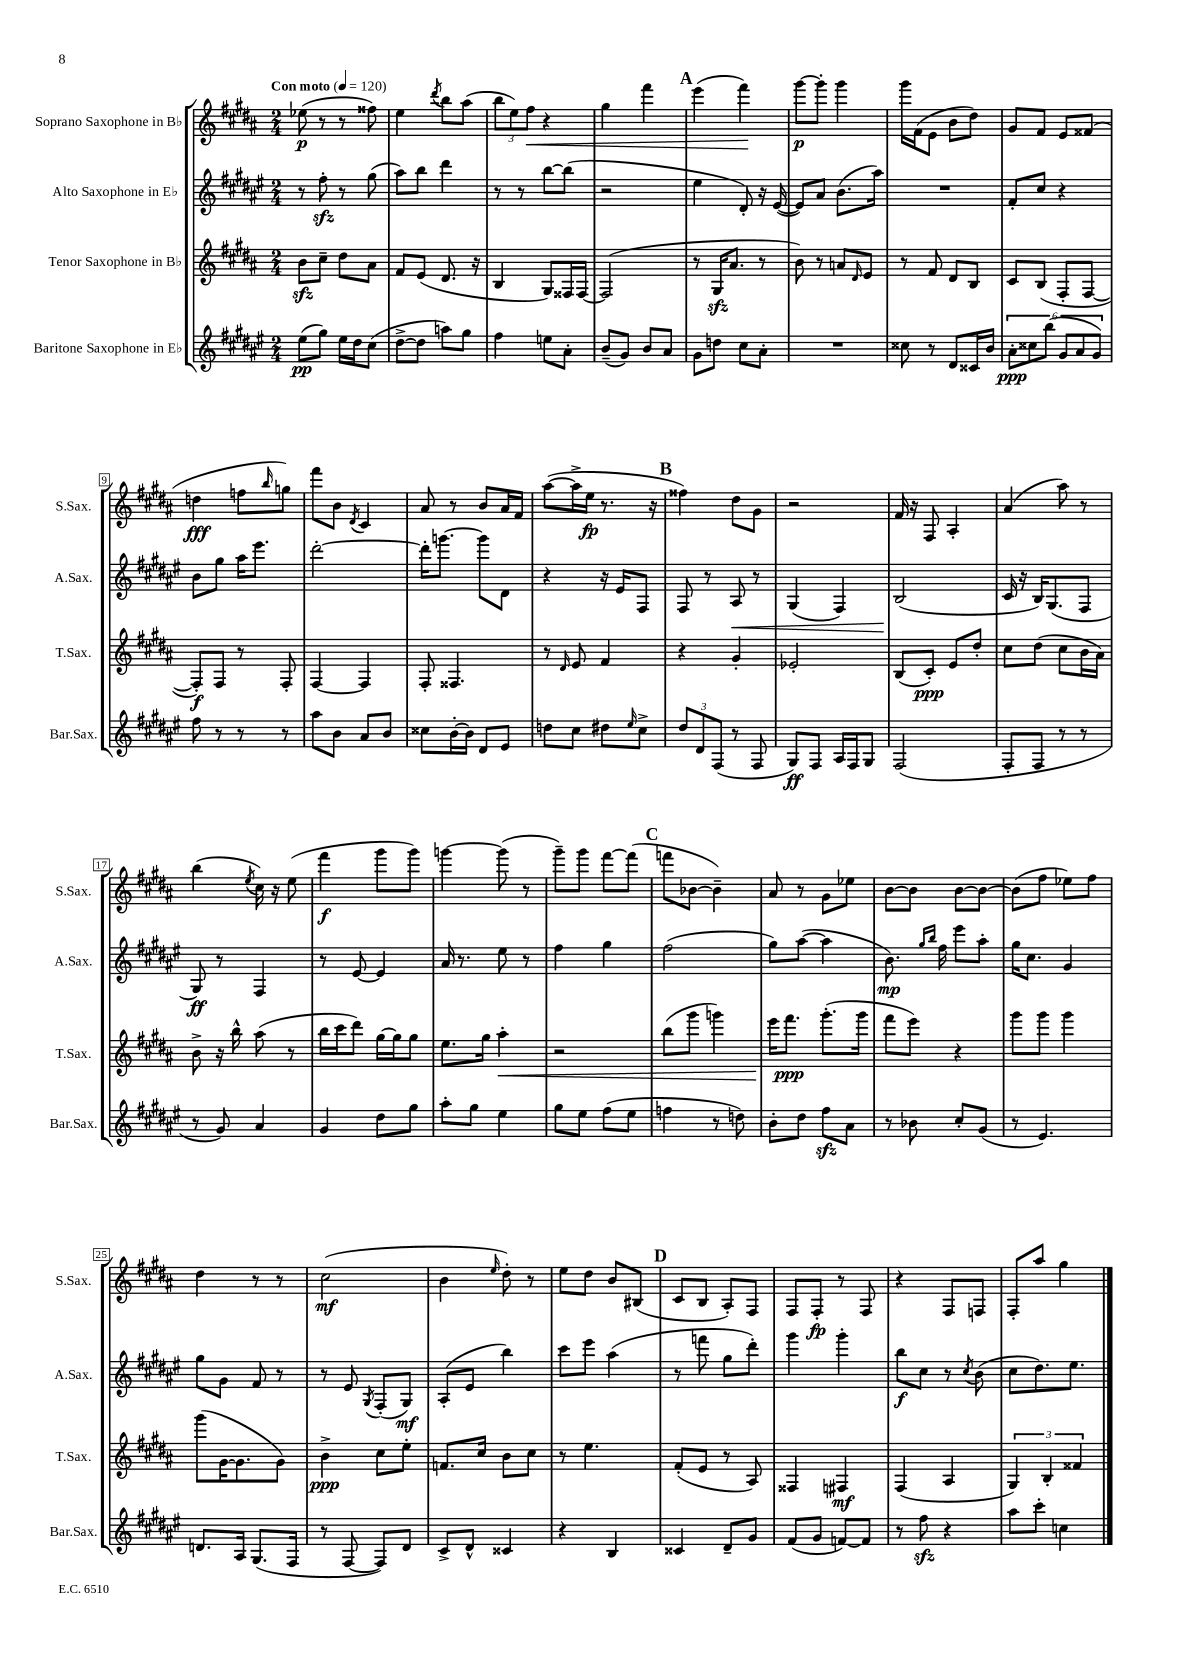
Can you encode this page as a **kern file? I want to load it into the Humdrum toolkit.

**kern	**dynam	**kern	**dynam	**kern	**dynam	**kern	**dynam
*part4	*part4	*part3	*part3	*part2	*part2	*part1	*part1
*staff4	*staff4	*staff3	*staff3	*staff2	*staff2	*staff1	*staff1
*I"Baritone Saxophone in E♭	*	*I"Tenor Saxophone in B♭	*	*I"Alto Saxophone in E♭	*	*I"Soprano Saxophone in B♭	*
*I'Bar.Sax.	*	*I'T.Sax.	*	*I'A.Sax.	*	*I'S.Sax.	*
*clefG2	*	*clefG2	*	*clefG2	*	*clefG2	*
*k[f#c#g#d#a#e#]	*	*k[f#c#g#d#a#]	*	*k[f#c#g#d#a#e#]	*	*k[f#c#g#d#a#]	*
*M2/4	*	*M2/4	*	*M2/4	*	*M2/4	*
*MM120	*	*MM120	*	*MM120	*	*MM120	*
=1	=1	=1	=1	=1	=1	=1	=1
!	!	!	!	!	!	!LO:TX:a:B:t=Con moto	!
(8ee#\L	pp	8bzz\L	.	8r	.	(8ee-X\	p
8gg#\J)	.	8cc#~\J	.	8ff#zz'\	.	8r	.
16ee#\LL	.	8dd#\L	.	8r	.	8r	.
16dd#\J	.	.	.	.	.	.	.
(8cc#\J	.	8a#\J	.	(8gg#\	.	8ff##X\)	.
=2	=2	=2	=2	=2	=2	=2	=2
[8dd#^\L	.	8f#/L	.	8aa#\L)	.	4ee\	.
8dd#\J]	.	(8e/J	.	8bb\J	.	.	.
.	.	.	.	.	.	8qddd#/	.
8aan\L)	.	8.d#/	.	4ddd#\	.	8bb\L	.
8gg#\J	.	.	.	.	.	(8aa#\J	.
.	.	16r	.	.	.	.	.
=3	=3	=3	=3	=3	=3	=3	=3
4ff#\	.	4B/	.	8r	.	12bb\L	.
.	.	.	.	.	.	12ee\)	.
.	.	.	.	8r	.	.	.
!	!	!	!	!	!	!	!LO:HP:b
.	.	.	.	.	.	12ff#\J	<
8een\L	.	8G#/L)	.	[8bb\L	.	4r	.
8a#'\J	.	16F##X/L	.	(8bb\J]	.	.	.
.	.	[16F##/JJ	.	.	.	.	.
=4	=4	=4	=4	=4	=4	=4	=4
(8b~/L	.	(2F##/]	.	2r	.	4gg#\	.
8g#/J)	.	.	.	.	.	.	.
8b/L	.	.	.	.	.	4fff#\	.
8a#/J	.	.	.	.	.	.	.
!!LO:REH:place=s1:t=A
=5	=5	=5	=5	=5	=5	=5	=5
8g#\L	.	8r	.	4ee#\	.	(4eee\	.
8ddn\J	.	16G#zz/KL	.	.	.	.	.
.	.	8.a#/J	.	.	.	.	.
8cc#\L	.	.	.	8d#'/)	.	4fff#\)	.
8a#'\J	.	8r	.	16r	.	.	.
.	.	.	.	([16e#/	.	.	.
.	.	.	.	.	.	.	[
=6	=6	=6	=6	=6	=6	=6	=6
2r	.	8b\)	.	8e#/L])	.	[8ggg#\L	p
.	.	8r	.	8a#/J	.	8ggg#'\J]	.
.	.	8an/L	.	(8.b\L	.	4ggg#\	.
.	.	16qqd#/	.	.	.	.	.
.	.	8e/J	.	.	.	.	.
.	.	.	.	16aa#\Jk)	.	.	.
=7	=7	=7	=7	=7	=7	=7	=7
8cc##X\	.	8r	.	2r	.	16ggg#\LL	.
.	.	.	.	.	.	(16f#\J	.
8r	.	8f#/	.	.	.	8e\J	.
8d#/L	.	8d#/L	.	.	.	8b\L	.
16c##X/L	.	8B/J	.	.	.	8dd#\J)	.
16b/JJ	.	.	.	.	.	.	.
=8	=8	=8	=8	=8	=8	=8	=8
12a#'\L	ppp	8c#/L	.	8f#'/L	.	8g#/L	.
12cc##X\	.	.	.	.	.	.	.
.	.	(8B/J	.	8cc#/J	.	8f#/J	.
(12bb\J	.	.	.	.	.	.	.
12g#/L	.	8F#'/L	.	4r	.	8e/L	.
12a#/	.	.	.	.	.	.	.
.	.	[8F#/J	.	.	.	(8f##X/J	.
12g#/J)	.	.	.	.	.	.	.
!!LO:LB:g=z
=9	=9	=9	=9	=9	=9	=9	=9
8ff#\	.	8F#'/L])	f	8b\L	.	4ddn\	fff
8r	.	8F#/J	.	8gg#\J	.	.	.
8r	.	8r	.	16aa#\KL	.	8ffn\L	.
.	.	.	.	8.eee#\J	.	.	.
.	.	.	.	.	.	16qqbb/	.
8r	.	8F#'/	.	.	.	8ggn\J)	.
=10	=10	=10	=10	=10	=10	=10	=10
8aa#\L	.	[4F#/	.	[2ddd#'\	.	8fff#\L	.
8b\J	.	.	.	.	.	8b\J	.
.	.	.	.	.	.	8qd#/	.
8a#/L	.	4F#/]	.	.	.	4c#/	.
8b/J	.	.	.	.	.	.	.
=11	=11	=11	=11	=11	=11	=11	=11
8cc##X\L	.	8F#'/	.	16ddd#'\KL]	.	8a#/	.
.	.	.	.	[8.gggn\J	.	.	.
[16b'\L	.	4.F##X/	.	.	.	8r	.
16b\JJ]	.	.	.	.	.	.	.
8d#/L	.	.	.	8ggg\L]	.	8b/L	.
8e#/J	.	.	.	8d#\J	.	16a#/L	.
.	.	.	.	.	.	16f#/JJ	.
=12	=12	=12	=12	=12	=12	=12	=12
8ddn\L	.	8r	.	4r	.	([8aa#\L	.
.	.	16qqd#/	.	.	.	.	.
8cc#\J	.	8e/	.	.	.	16aa#^\L]	.
.	.	.	.	.	.	16ee\JJ	fp
8dd#X\L	.	4f#/	.	16r	.	8.r	.
.	.	.	.	16e#/KL	.	.	.
16qqee#/	.	.	.	.	.	.	.
8cc#^\J	.	.	.	8F#/J	.	.	.
.	.	.	.	.	.	16r	.
!!LO:REH:place=s1:t=B
=13	=13	=13	=13	=13	=13	=13	=13
12dd#/L	.	4r	.	8F#/	.	4ff##X\)	.
12d#/	.	.	.	.	.	.	.
.	.	.	.	8r	.	.	.
(12F#/J	.	.	.	.	.	.	.
!	!	!	!	!	!LO:HP:b	!	!
8r	.	4g#'/	.	8A#/	<	8dd#\L	.
8F#/	.	.	.	8r	.	8g#\J	.
=14	=14	=14	=14	=14	=14	=14	=14
8G#/L)	ff	2e-X'/	.	(4G#/	.	2r	.
8F#/J	.	.	.	.	.	.	.
16A#/LL	.	.	.	4F#/)	.	.	.
16F#/J	.	.	.	.	.	.	.
8G#/J	.	.	.	.	.	.	.
=15	=15	=15	=15	=15	=15	=15	=15
(2F#/	.	(8B/L	.	(2B/	.	16f#/	.
.	.	.	.	.	.	16r	.
.	.	8c#'/J)	ppp	.	.	8F#/	.
.	.	8e/L	.	.	.	4A#'/	.
.	.	8dd#'/J	.	.	.	.	.
.	.	.	.	.	[	.	.
=16	=16	=16	=16	=16	=16	=16	=16
8F#'/L	.	8cc#\L	.	16c#/	.	(4a#/	.
.	.	.	.	16r	.	.	.
8F#/J	.	(8dd#\J	.	16B/KL)	.	.	.
.	.	.	.	(8.G#/	.	.	.
8r	.	8cc#\L	.	.	.	8aa#\)	.
8r	.	16b\L	.	8F#/J	.	8r	.
.	.	16a#\JJ)	.	.	.	.	.
!!LO:LB:g=z
=17	=17	=17	=17	=17	=17	=17	=17
8r	.	8b^\	.	8G#/)	ff	(4bb\	.
8g#/)	.	16r	.	8r	.	.	.
.	.	16bb^^\	.	.	.	.	.
.	.	.	.	.	.	8qee/	.
4a#/	.	(8aa#\	.	4F#/	.	16cc#\)	.
.	.	.	.	.	.	16r	.
.	.	8r	.	.	.	(8ee\	.
=18	=18	=18	=18	=18	=18	=18	=18
4g#/	.	16bb\LL	.	8r	.	4fff#\	f
.	.	16ccc#\J	.	.	.	.	.
.	.	8ddd#\J)	.	[8e#/	.	.	.
8dd#\L	.	[16gg#\LL	.	4e#/]	.	8ggg#\L	.
.	.	16gg#\J]	.	.	.	.	.
8gg#\J	.	8gg#\J	.	.	.	8ggg#\J)	.
=19	=19	=19	=19	=19	=19	=19	=19
8aa#'\L	.	8.ee\L	.	16a#/	.	[4gggn\	.
.	.	.	.	8.r	.	.	.
8gg#\J	.	.	.	.	.	.	.
.	.	16gg#\Jk	.	.	.	.	.
!	!	!	!LO:HP:b	!	!	!	!
4ee#\	.	4aa#'\	<	8ee#\	.	(8ggg\]	.
.	.	.	.	8r	.	8r	.
=20	=20	=20	=20	=20	=20	=20	=20
8gg#\L	.	2r	.	4ff#\	.	8ggg#~\L)	.
8ee#\J	.	.	.	.	.	8ggg#\J	.
(8ff#\L	.	.	.	4gg#\	.	[8fff#\L	.
8ee#\J	.	.	.	.	.	(8fff#\J]	.
!!LO:REH:place=s1:t=C
=21	=21	=21	=21	=21	=21	=21	=21
4ffn\	.	(8bb\L	.	(2ff#\	.	8fffn\L	.
.	.	8ggg#\J	.	.	.	[8b-X\J	.
8r	.	4gggn\)	.	.	.	4b-~\])	.
8ddn\)	.	.	.	.	.	.	.
=22	=22	=22	=22	=22	=22	=22	=22
8b'\L	.	16eee\KL	.	8gg#\L)	.	8a#/	.
.	.	8.fff#\J	[ ppp	.	.	.	.
8dd#\J	.	.	.	([8aa#\J	.	8r	.
8ff#zz\L	.	(8.ggg#'\L	.	4aa#\]	.	8g#\L	.
8a#\J	.	.	.	.	.	8ee-X\J	.
.	.	16ggg#\Jk	.	.	.	.	.
=23	=23	=23	=23	=23	=23	=23	=23
8r	.	8fff#\L	.	8.b\)	mp	[8b\L	.
8b-X\	.	8eee\J)	.	.	.	8b\J]	.
.	.	.	.	16qqgg#/LL	.	.	.
.	.	.	.	16qqbb/JJ	.	.	.
.	.	.	.	16ff#\	.	.	.
8cc#'/L	.	4r	.	8eee#\L	.	[8b\L	.
(8g#/J	.	.	.	8aa#'\J	.	8b\J_	.
=24	=24	=24	=24	=24	=24	=24	=24
8r	.	8ggg#\L	.	16gg#\KL	.	(8b\L]	.
.	.	.	.	8.cc#\J	.	.	.
4.e#/)	.	8ggg#\J	.	.	.	8ff#\J	.
.	.	4ggg#\	.	4g#/	.	8ee-X\L)	.
.	.	.	.	.	.	8ff#\J	.
!!LO:LB:g=z
=25	=25	=25	=25	=25	=25	=25	=25
8.dn/L	.	(8ggg#\L	.	8gg#\L	.	4dd#\	.
.	.	[16g#\K	.	8g#\J	.	.	.
16A#/Jk	.	8.g#\]	.	.	.	.	.
(8.G#/L	.	.	.	8f#/	.	8r	.
.	.	8g#\J)	.	8r	.	8r	.
16F#/Jk	.	.	.	.	.	.	.
=26	=26	=26	=26	=26	=26	=26	=26
8r	.	4b^\	ppp	8r	.	(2cc#\	mf
[8F#/	.	.	.	8e#/	.	.	.
.	.	.	.	8qG#/	.	.	.
8F#/L])	.	8cc#\L	.	(8F#'/L	.	.	.
8d#/J	.	8ee'\J	.	8G#/J)	mf	.	.
=27	=27	=27	=27	=27	=27	=27	=27
8c#^/L	.	8.fn/L	.	(8A#'/L	.	4b\	.
8d#^^/J	.	.	.	8e#/J	.	.	.
.	.	16cc#/Jk	.	.	.	.	.
.	.	.	.	.	.	16qqee/	.
4c##X/	.	8b\L	.	4bb\)	.	8dd#'\)	.
.	.	8cc#\J	.	.	.	8r	.
=28	=28	=28	=28	=28	=28	=28	=28
4r	.	8r	.	8ccc#\L	.	8ee\L	.
.	.	4.ee\	.	8eee#\J	.	8dd#\J	.
4B/	.	.	.	(4aa#\	.	8b/L	.
.	.	.	.	.	.	(8B#X/J	.
!!LO:REH:place=s1:t=D
=29	=29	=29	=29	=29	=29	=29	=29
4c##X/	.	(8f#'/L	.	8r	.	8c#/L	.
.	.	8e/J	.	8fffn\	.	8B/J	.
8d#~/L	.	8r	.	8gg#\L	.	8A#'/L)	.
8g#/J	.	8A#/)	.	8ddd#'\J)	.	8F#/J	.
=30	=30	=30	=30	=30	=30	=30	=30
(8f#/L	.	4F##X/	.	4ggg#\	.	8F#/L	.
8g#/J	.	.	.	.	.	8F#'/J	fp
[8fn/L)	.	4F#X/	mf	4ggg#'\	.	8r	.
8f/J]	.	.	.	.	.	8F#/	.
=31	=31	=31	=31	=31	=31	=31	=31
8r	.	(4F#/	.	8bb\L	f	4r	.
8ff#zz\	.	.	.	8cc#\J	.	.	.
4r	.	4A#/	.	8r	.	8F#/L	.
.	.	.	.	8qcc#/	.	.	.
.	.	.	.	(8b\	.	8Fn/J	.
=32	=32	=32	=32	=32	=32	=32	=32
8aa#\L	.	6G#/)	.	8cc#\L	.	8F#'/L	.
8ccc#'\J	.	.	.	8.dd#\)	.	8aa#/J	.
.	.	6B'/	.	.	.	.	.
4ccn\	.	.	.	.	.	4gg#\	.
.	.	.	.	8.ee#\J	.	.	.
.	.	6f##X/	.	.	.	.	.
==	==	==	==	==	==	==	==
*-	*-	*-	*-	*-	*-	*-	*-
